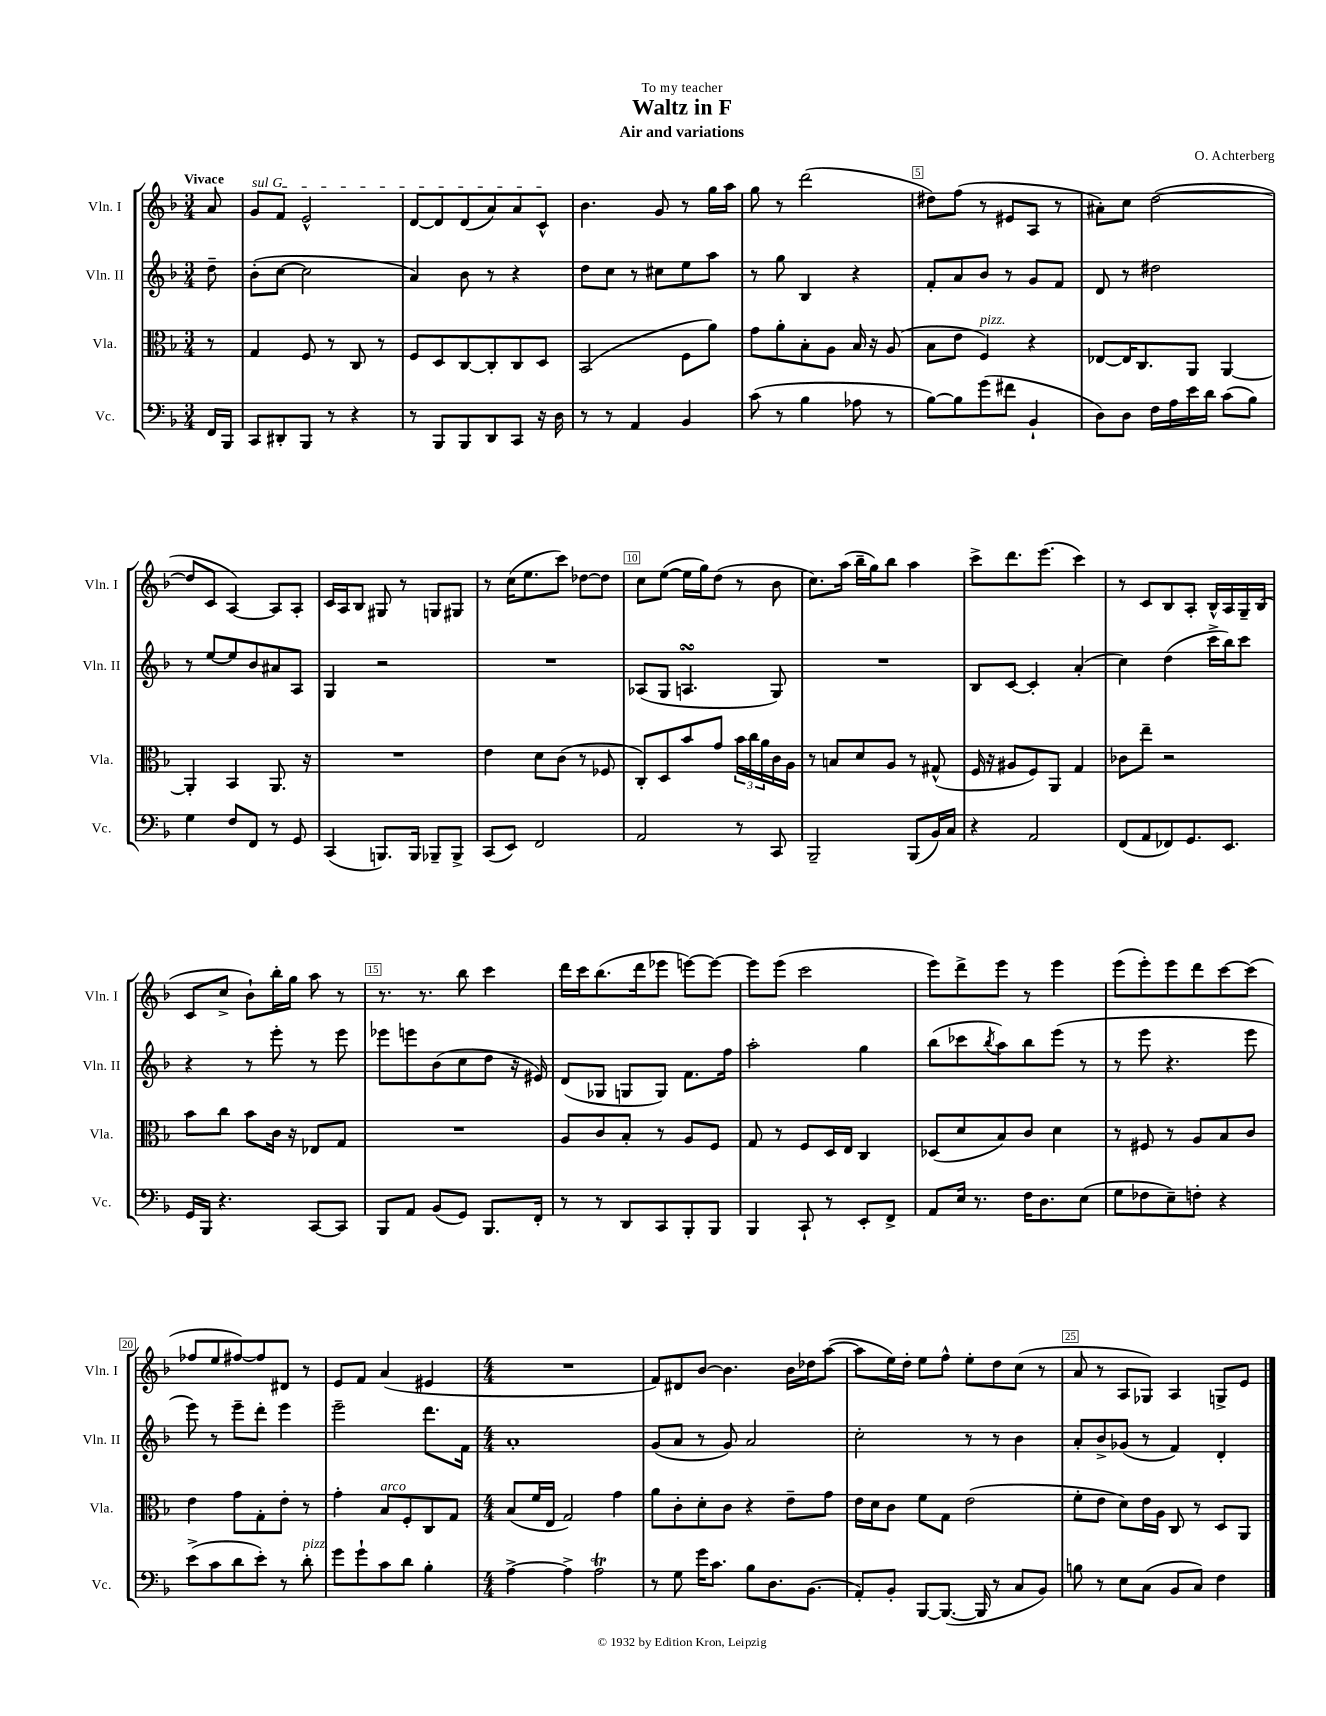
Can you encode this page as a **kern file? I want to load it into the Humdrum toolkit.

**kern	**kern	**kern	**kern
*part4	*part3	*part2	*part1
*staff4	*staff3	*staff2	*staff1
*I"Vc.	*I"Vla.	*I"Vln. II	*I"Vln. I
*I'Vc.	*I'Vla.	*I'Vln. II	*I'Vln. I
*clefF4	*clefC3	*clefG2	*clefG2
*k[b-]	*k[b-]	*k[b-]	*k[b-]
*M3/4	*M3/4	*M3/4	*M3/4
=	=	=	=
!	!	!	!LO:TX:a:B:t=Vivace
16FF/LL	8r	8dd~\	8a/
16BBB-/JJ	.	.	.
=1	=1	=1	=1
!	!	!	!LO:TX:a:i:t=sul G
8CC/L	4G/	(8b-'\L	8g/L
8DD#X'/	.	[8cc\J	8f/J
8BBB-/J	8F/	2cc\]	2e^^/
8r	8r	.	.
4r	8C/	.	.
.	8r	.	.
=2	=2	=2	=2
8r	8F/L	4a/)	[8d/L
8BBB-/L	8D/	.	8d/]
8BBB-/	[8C/	8b-\	(8d/
8DD/	8C'/]	8r	8a/)
8CC/J	8C/	4r	8a/
16r	8D/J	.	8c^^/J
16D\	.	.	.
=3	=3	=3	=3
8r	(2BB-/	8dd\L	4.b-\
8r	.	8cc\J	.
4AA/	.	8r	.
.	.	8cc#X\L	8g/
4BB-/	8F\L	8ee\	8r
.	8a\J)	8aa\J	16gg\LL
.	.	.	16aa\JJ
=4	=4	=4	=4
(8c\	8g\L	8r	8gg\
8r	8a'\	8gg\	8r
4B-\	8B-'\	4B-/	(2ddd\
.	8A\J	.	.
8A-X\	16B-/	4r	.
.	16r	.	.
8r	(8A/	.	.
=5	=5	=5	=5
[8B-\L)	8B-\L	8f'/L	8dd#X\L)
8B-\]	8e\J	8a/	(8ff\J
!	!LO:TX:a:i:t=pizz.	!	!
(8g\	4F/)	8b-/J	8r
8f#X\J	.	8r	8e#X/L
4BB-`/	4r	8g/L	8A/J
.	.	8f/J	8r
=6	=6	=6	=6
8D\L)	[8E-X/L	8d/	8a#X'\L)
8D\J	16E-/K]	8r	8cc\J
.	8.C/	.	.
16F\LL	.	2dd#X\	([2dd\
16A\	.	.	.
16e\	8AA/J	.	.
16d\JJ	.	.	.
(8c\L	[4AA/	.	.
8B-\J)	.	.	.
!!LO:LB:g=z
=7	=7	=7	=7
4G\	4AA'/]	8r	8dd/L]
.	.	[8ee/L	8c/J
8F/L	4BB-/	8ee/]	[4A/)
8FF/J	.	8b-/	.
8r	8.AA/	8a#X/	8A/L]
8GG/	.	8A/J	8A'/J
.	16r	.	.
=8	=8	=8	=8
(4CC/	2.r	4G/	16c/LL
.	.	.	16A/J
.	.	.	8B-/J
8.BBBn/L)	.	2r	8G#X/
.	.	.	8r
16BBB/Jk	.	.	.
8BBB-X~/L	.	.	8Gn/L
8BBB-^/J	.	.	8G#X/J
=9	=9	=9	=9
(8CC/L	4e\	2.r	8r
8EE/J)	.	.	(16cc\KL
.	.	.	8.ee\
2FF/	8d\L	.	.
.	(8c\J	.	8ccc\J)
.	8r	.	[8dd-X\L
.	8F-X/	.	8dd-\J]
=10	=10	=10	=10
2AA/	8C'/L)	(8A-X/L	8cc\L
.	8D/	8G/J	([8ee\J
.	8b-/	4.AnsSsS/	16ee\LL]
.	.	.	16gg\J)
.	8g/J	.	(8dd\J
8r	24b-\LL	.	8r
.	24cc\	.	.
.	24a\	.	.
8CC/	16c\	8G/)	8b-\
.	16A\JJ	.	.
=11	=11	=11	=11
2BBB-~/	8r	2.r	8.cc\L)
.	8Bn/L	.	.
.	.	.	(16aa\Jk
.	8d/	.	16bb-~\LL
.	.	.	16gg\J)
.	8A/J	.	8bb-\J
(8BBB-/L	8r	.	4aa\
16BB-/L)	(8G#X^^/	.	.
16C/JJ	.	.	.
=12	=12	=12	=12
4r	16F/	8B-/L	8ccc^\L
.	16r	.	.
.	8A#X/L	[8c/J	8.ddd\
2AA/	8F/)	4c'/]	.
.	.	.	(8.eee\J
.	8AA/J	.	.
.	4G/	(4a'/	4ccc\)
=13	=13	=13	=13
(8FF/L	8c-X\L	4cc\)	8r
8AA/	8ee~\J	.	8c/L
8FF-X/)	2r	(4dd\	8B-/
8.GG/	.	.	8A'/J
.	.	16ccc^\LL	16B-^^/LL
8.EE/J	.	16bb-\J)	16A/
.	.	8ccc\J	16G~/
.	.	.	(16B-/JJ
!!LO:LB:g=z
=14	=14	=14	=14
16GG/LL	8b-\L	4r	8c/L
16BBB-/JJ	.	.	.
4.r	8cc\J	.	8cc^/J
.	8b-\L	8r	8b-`\L)
.	16c\Jk	8eee'\	16bb-'\L
.	16r	.	16gg\JJ
[8CC/L	8E-X/L	8r	8aa\
8CC/J]	8G/J	8eee\	8r
=15	=15	=15	=15
8BBB-/L	2.r	8eee-X\L	8.r
8AA/J	.	8eeen\	.
.	.	.	8.r
(8BB-/L	.	(8b-\	.
8GG/J)	.	8cc\	8bb-\
8.BBB-/L	.	8dd\J	4ccc\
.	.	16r	.
16FF'/Jk	.	16e#X/)	.
=16	=16	=16	=16
8r	8A/L	(8d/L	16ddd\LL
.	.	.	16ccc\J
8r	8c/	8G-X/J	(8.bb-\
8DD/L	8B-'/J	8Gn/L	.
.	.	.	16ddd\k
8CC/	8r	8G/J)	8eee-X\J
8BBB-'/	8A/L	8.f\L	[8eeen\L)
8BBB-/J	8F/J	.	8eee\J_
.	.	16ff\Jk	.
=17	=17	=17	=17
4BBB-/	8G/	2aa'\	8eee\L]
.	8r	.	(8eee\J
8CC`/	8F/L	.	2ccc\
8r	16D/L	.	.
.	16E/JJ	.	.
8EE'/L	4C/	4gg\	.
8FF^/J	.	.	.
=18	=18	=18	=18
8AA/L	(8D-X/L	(8bb-\L	8eee\L)
16E/Jk	8d/	8ccc-X\	8ddd^\
8.r	.	.	.
.	.	8qbb-/	.
.	8B-/)	8aa\)	8eee\J
16F\KL	8c/J	8bb-\	8r
8.D\	.	.	.
.	4d\	(8eee\J	4eee\
(8E\J	.	8r	.
=19	=19	=19	=19
8G\L	8r	8r	(8eee\L
8F-X\	8F#X/	8eee\	8eee'\)
8E~\)	8r	4.r	8eee\
8Fn'\J	8A/L	.	8ddd\
4r	8B-/	.	[8ccc\
.	8c/J	8eee\	(8ccc\J]
!!LO:LB:g=z
=20	=20	=20	=20
(8e^\L	4e\	8eee\)	8ff-X/L
8c\	.	8r	8ee/
8d\	8g\L	8eee~\L	[8ff#X/)
8e'\J)	8G'\	8ddd'\J	8ff#/]
8r	8e'\J	4eee\	8d#X/J
!LO:TX:a:i:t=pizz.	!	!	!
8d'\	8r	.	8r
=21	=21	=21	=21
8g\L	4g'\	2eee~\	8e/L
8g`\	.	.	8f/J
!	!LO:TX:a:i:t=arco	!	!
8c\	8B-/L	.	(4a/
8d\J	8F'/	.	.
4B-'\	8C/	8.ddd\L	4e#X/
.	8G/J	.	.
.	.	16f\Jk	.
=22	=22	=22	=22
*M4/4	*M4/4	*M4/4	*M4/4
[4A^\	(8B-/L	1a'	1r
.	16f/L	.	.
.	16E/JJ	.	.
4A^\]	2G/)	.	.
2At\	.	.	.
.	4g\	.	.
=23	=23	=23	=23
8r	8a\L	(8g/L	8f/L)
8G\	8c'\	8a/J	8d#X/
16g\KL	8d'\	8r	[8b-/J
8.c\J	.	.	.
.	8c\J	8g/)	4.b-\]
8B-\L	4r	2a/	.
8.D\	.	.	.
.	8e~\L	.	16b-\LL
(8.BB-\J	.	.	16dd-X\J
.	8g\J	.	([8aa\J
=24	=24	=24	=24
8AA'/L)	16e\LL	2cc'\	8aa\L]
.	16d\J	.	.
8BB-'/J	8c\J	.	16ee\L)
.	.	.	16dd'\JJ
[8BBB-/L	8f\L	.	8ee\L
(8.BBB-/J_	8G\J	.	8ff^^\J
.	(2e\	8r	8ee'\L
16BBB-/]	.	.	.
8r	.	8r	8dd\
8C/L	.	4b-\	(8cc\J
8BB-/J)	.	.	8r
=25	=25	=25	=25
8Bn\	8f'\L	8a'/L	8a/
8r	8e\J	8b-^/	8r
8E\L	8d\L)	(8g-X/J	8A/L
(8C\J	16e\L	8r	8G-X/J)
.	16A\JJ	.	.
8BB-/L	8C/	4f/)	4A/
8C/J)	8r	.	.
4F\	8D/L	4d'/	8Gn^/L
.	8AA/J	.	8e/J
==	==	==	==
*-	*-	*-	*-
